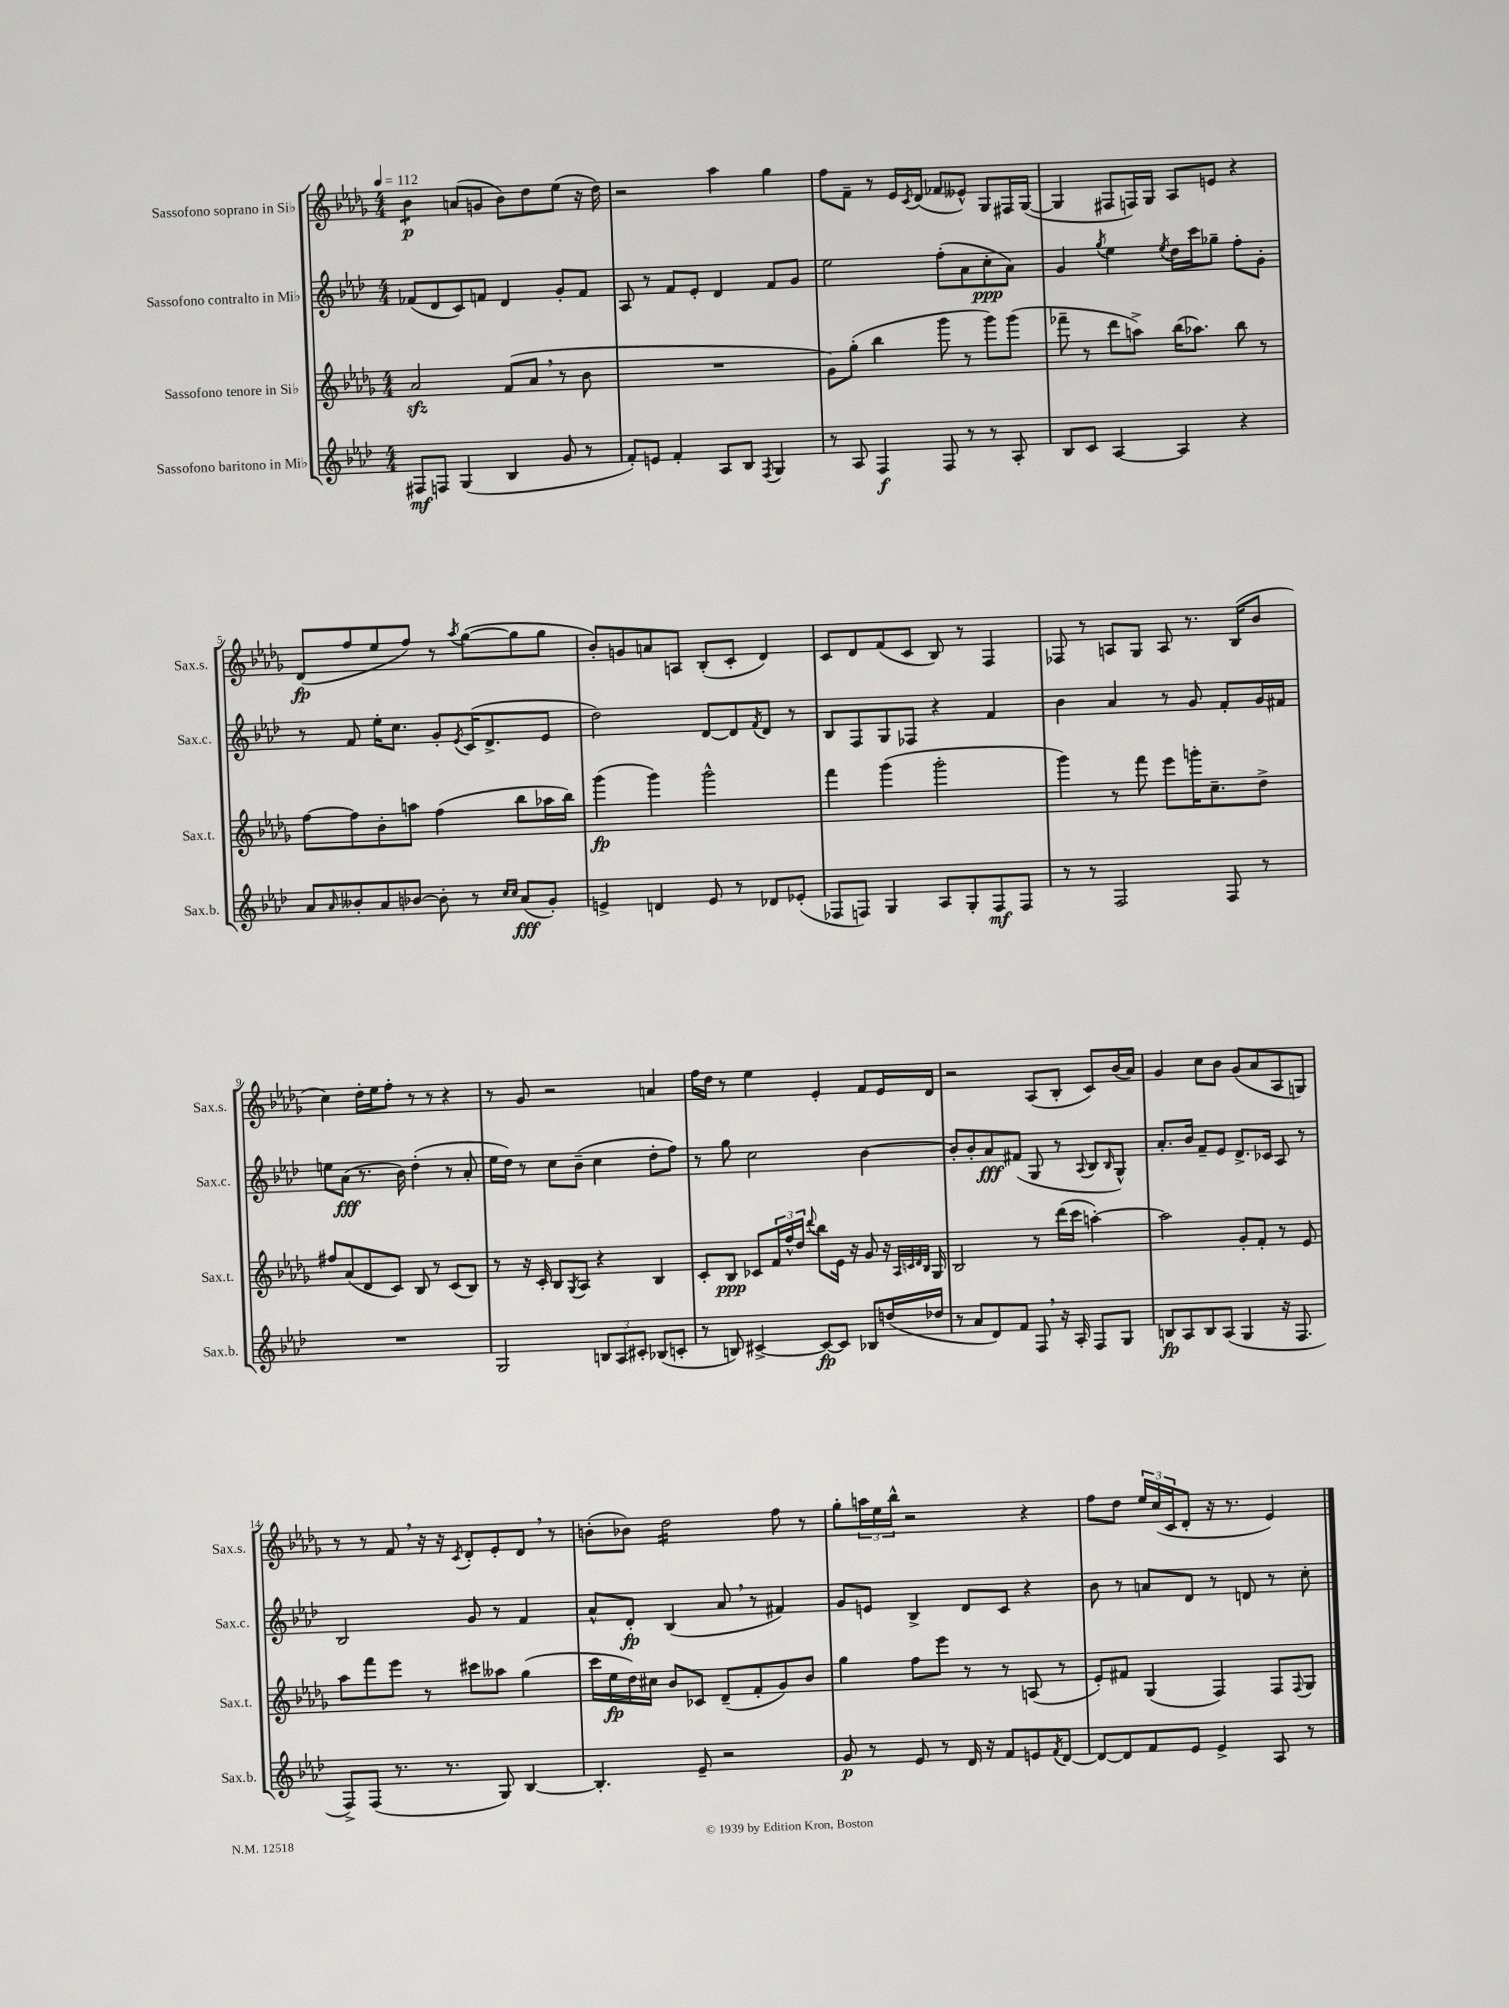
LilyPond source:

<<
\new StaffGroup <<
\new Staff = "s0" \with { instrumentName = "Sassofono soprano in Sib" shortInstrumentName = "Sax.s." } {
    \clef treble \key des \major \numericTimeSignature \time 4/4 \tempo 4 = 112
    bes'4:8\p a'8( g'8 bes'8) des''8 ees''8( r16 des''16) |
    r2 aes''4 ges''4 |
    f''8 f'8-- r8 ees'16 \acciaccatura { c'8 } des'16( fes'8 eeses'8-^) ges8 fis16 ges16~( |
    ges4 fis8 f16) ges16 aes8 e'8 r4 |
    des'8\fp( f''8 ees''8 f''8) r8 \acciaccatura { aes''8 } ges''8~( ges''8 ges''8 |
    bes'8-.) g'8 a'8 a8 bes8-.( c'8-. des'4) |
    c'8 des'8 f'8( c'8 bes8) r8 f4 |
    fes8 r8 a8 ges8 a8 r8. bes16( bes'8 |
    c''4) des''16-. ees''16 f''8-. r8 r8 r4 |
    r8 ges'8 r2 a'4 |
    f''16 des''16 r8 ees''4 ees'4-. f'8 ees'16 des'16 |
    r2 aes8( bes8-. c'8) bes'16( aes'16) |
    ges'4 c''8 bes'8 ges'8( aes'8 aes8 g8) |
    r8 r8 f'8 \breathe r16 r16 \acciaccatura { c'8 } des'8-. ees'8-. des'8 \breathe r8 |
    b'8-.( bes'8) des''2:16 f''8 r8 |
    ges''8-. \tuplet 3/2 { a''16 ees''16 bes''16-^ } r2 r4 |
    f''8 des''8 \tuplet 3/2 { ees''16 c''16( c'16 } des'8-. r16 r8. ees'4) \bar "|." |
}
\new Staff = "s1" \with { instrumentName = "Sassofono contralto in Mib" shortInstrumentName = "Sax.c." } {
    \clef treble \key aes \major \numericTimeSignature \time 4/4
    fes'8( des'8 c'8) f'8 des'4 g'8-. f'8 |
    aes8 r8 f'8 ees'8-. des'4 f'8 g'8 |
    ees''2 f''8-.( aes'8 c''8-.\ppp aes'8) |
    g'4 \acciaccatura { g''8 } ees''4 \acciaccatura { ees''8 } des''16 c'''16 ges''8-- f''8-. g'8-. |
    r8 f'8 ees''16-. c''8. g'8-. \acciaccatura { ees'8 } c'16( des'8.-> ees'8 |
    des''2) des'8~ des'8 \acciaccatura { f'8 } des'8 r8 |
    bes8 f8 g8 fes8 r4 f'4 |
    bes'4 aes'4 r8 g'8 f'8-. g'16 fis'16 |
    e''8 aes'8\fff( r8. bes'16) des''4-.( r8 aes'8-. |
    ees''16 des''16) r8 c''8 bes'8--( c''4 des''8-. f''8) |
    r8 g''8 c''2 bes'4~ |
    bes'8-. bes'8-. aes'8\fff fis'8( g8 r8 \appoggiatura { aes8 } bes8 \grace { bes16 } g8-^) |
    aes'8.-. bes'16 f'8-- ees'8 des'8.-> ces'16 aes8 r8 |
    bes2 g'8 r8 f'4 |
    aes'8-^ des'8-.\fp bes4( aes'8 \breathe r8 fis'4) |
    g'8 e'8 bes4-> des'8 c'8 r4 |
    bes'8 r8 a'8 des'8 r8 d'8 r8 c''8-. \bar "|." |
}
\new Staff = "s2" \with { instrumentName = "Sassofono tenore in Sib" shortInstrumentName = "Sax.t." } {
    \clef treble \key des \major \numericTimeSignature \time 4/4
    aes'2\sfz f'8( aes'8 \breathe r8 bes'8 |
    R1 |
    ges'8) ges''8-.( bes''4 ges'''8 r8 ges'''8) ges'''8( |
    fes'''8-- r8 des'''8 a''8->) bes''16( aes''8.) bes''8 r8 |
    f''8~ f''8 bes'8-. a''8 f''4( bes''8 aes''16 bes''16) |
    ges'''4\fp( ges'''4) ges'''2-^ |
    f'''4 ges'''4( ges'''2-. |
    ges'''4) r8 f'''8 ees'''8 g'''16-. c''8.-- des''8-> |
    fis''8 aes'8( des'8 c'8) bes8 r8 c'8( bes8) |
    r8 r16 c'16-. bes8 \acciaccatura { ges8 } aes8 r4 bes4 |
    c'8-. bes8\ppp ces'8 \tuplet 3/2 { f'16 f''16-^ des''16 } \appoggiatura { des'''8 } bes''8 ees'16 r16 ges'8 r16 \grace { aes32 c'32 des'32 bes32 } ges16 |
    bes2 r8 des'''16( c'''16 a''4~-.) |
    a''2 ges'8-. f'8-. r8 ees'8 |
    aes''8 f'''8 ees'''8 r8 cis'''8 aeses''8 ges''4( |
    c'''16 ees''16\fp des''16) cis''16 bes'8 ces'8 des'8--( f'8-. ges'8) bes'8 |
    ges''4 f''8 ees'''8 r8 r8 a8( r8 |
    ees'8-.) fis'8 ges4( f4) f8 \appoggiatura { f8 } ges8 \bar "|." |
}
\new Staff = "s3" \with { instrumentName = "Sassofono baritono in Mib" shortInstrumentName = "Sax.b." } {
    \clef treble \key aes \major \numericTimeSignature \time 4/4
    fis8\mf f8 g4( bes4 g'8 r8 |
    f'8-.) e'8 f'4-. aes8 bes8 \acciaccatura { f8 } g4 |
    r8 aes8 f4\f f8 r8 r8 aes8-. |
    bes8 c'8 aes4~ aes4 r4 |
    aes'8 \grace { aes'16 } beses'8-. aes'8 bes'8~ bes'8-. r8 \grace { c''16 c''16 } aes'8\fff( g'8-.) |
    e'4-> d'4 e'8 r8 des'8 ees'8-.( |
    fes8 f8) g4 aes8 g8-. f8\mf f8 |
    r8 r8 f2 f8 r8 |
    R1 |
    g2 \tuplet 3/2 { b8 aes8 cis'8-. } bes8( c'8-. |
    r8 b8) cis'4~-> cis'8~\fp cis'8 bes8 d''16( des''16 |
    r8 aes'8 des'8) f'8 f8 \breathe r16 aes16-. f8 g8 |
    b8\fp aes8 b8 aes8( g4 r16 f8. |
    f8->) f8( r8. r8. g8) bes4~ |
    bes4.-. ees'8-- r2 |
    g'8\p r8 ees'8 r8 des'16 r16 f'8 e'8 \acciaccatura { f'8 } des'8~ |
    des'8~ des'8 f'8 ees'8 ees'4-> aes8 r8 \bar "|." |
}
>>
>>
